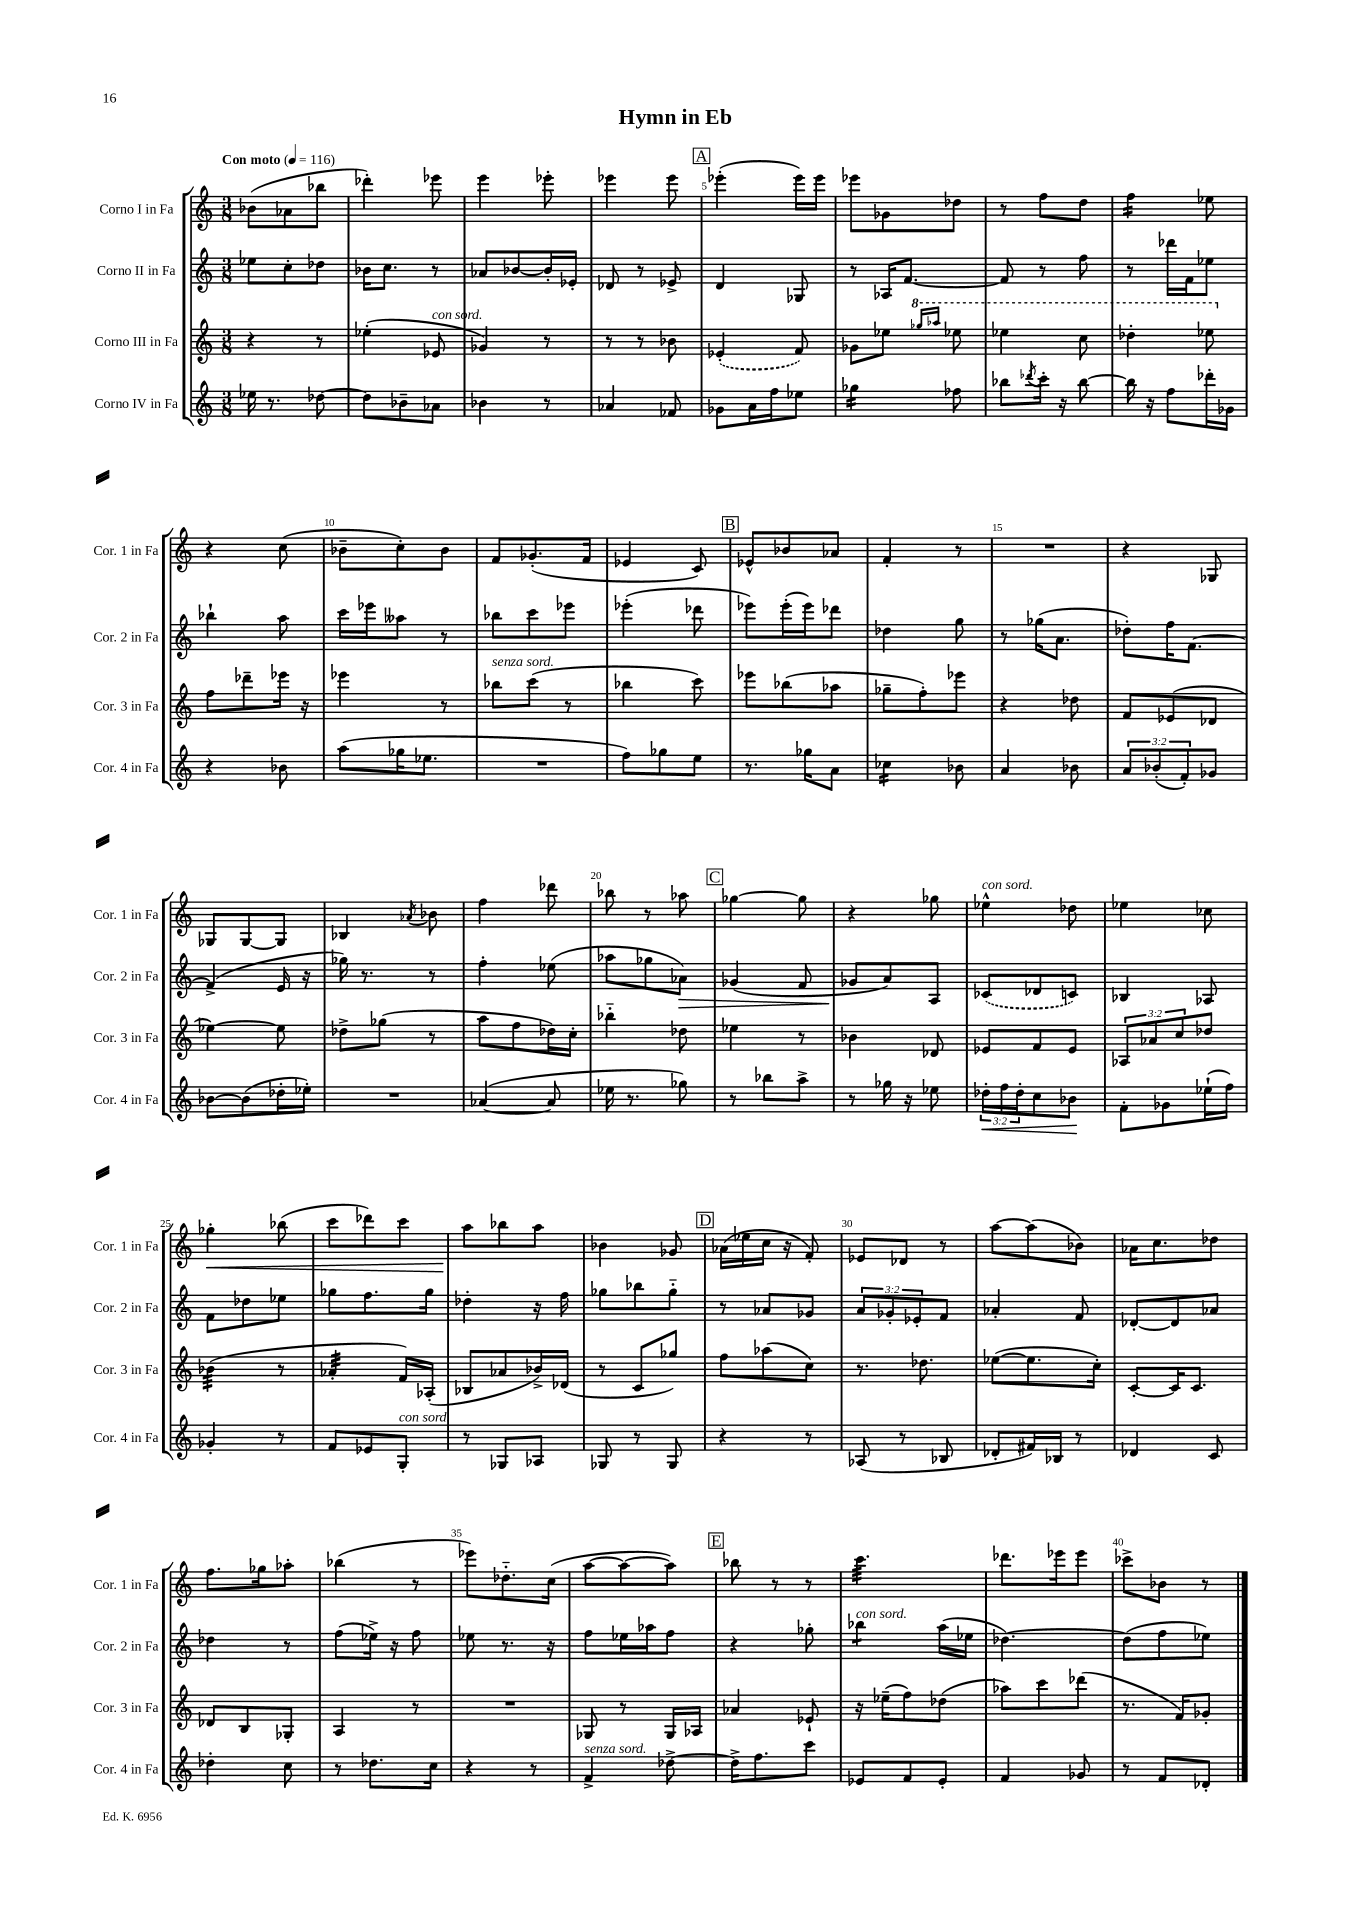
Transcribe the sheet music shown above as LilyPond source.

\header { title = "Hymn in Eb" }
<<
\new StaffGroup <<
\new Staff = "s0" \with { instrumentName = "Corno I in Fa" shortInstrumentName = "Cor. 1 in Fa" } {
    \clef treble \key c \major \numericTimeSignature \time 3/8 \tempo "Con moto" 4 = 116
    bes'8( aes'8 bes''8 |
    des'''4-.) ees'''8 |
    e'''4 ees'''8-. |
    ees'''4 ees'''8 |
    \mark \markup { \box "A" } ees'''4-.( ees'''16) ees'''16 |
    ees'''8 ges'8 des''8 |
    r8 f''8 d''8 |
    f''4:16 ees''8 |
    r4 c''8( |
    bes'8-- c''8-.) bes'8 |
    f'8 ges'8.-.( f'16 |
    ees'4 c'8) |
    \mark \markup { \box "B" } ees'8-^ bes'8 aes'8 |
    f'4-. r8 |
    R4. |
    r4 ges8 |
    ges8 ges8~ ges8 |
    bes4 \acciaccatura { aes'8 } bes'8 |
    f''4 des'''8 |
    bes''8 r8 aes''8 |
    \mark \markup { \box "C" } ges''4~ ges''8 |
    r4 ges''8 |
    ees''4-^^\markup { \italic "con sord." } des''8 |
    ees''4 ces''8 |
    ges''4-.\< bes''8( |
    c'''8 des'''8) c'''8 |
    a''8\! bes''8 a''8 |
    bes'4 ges'8 |
    \mark \markup { \box "D" } aes'16( ees''16 c''16 r16 f'8-.) |
    ees'8 des'8 r8 |
    a''8~ a''8( bes'8) |
    aes'16 c''8. des''8 |
    f''8. ges''16 aes''8-. |
    bes''4( r8 |
    ees'''8) des''8.-_ c''16( |
    a''8~ a''8~ a''8) |
    \mark \markup { \box "E" } bes''8 r8 r8 |
    c'''4.:32 |
    des'''8. ees'''16 ees'''8 |
    ces'''8-> bes'8 r8 \bar "|." |
}
\new Staff = "s1" \with { instrumentName = "Corno II in Fa" shortInstrumentName = "Cor. 2 in Fa" } {
    \clef treble \key c \major \numericTimeSignature \time 3/8 \override Staff.TupletNumber.text = #tuplet-number::calc-fraction-text
    ees''8 c''8-. des''8 |
    bes'16 c''8. r8 |
    aes'8 bes'8~ bes'16-. ees'16-. |
    des'8 r8 ees'8-> |
    \mark \markup { \box "A" } d'4 ges8 |
    r8 aes16 f'8.~ |
    f'8 r8 f''8 |
    r8 des'''16 f'16 ees''8 |
    bes''4-! a''8 |
    c'''16 ees'''16 aeses''8 r8 |
    bes''8 c'''8 ees'''8 |
    ees'''4-.( des'''8 |
    \mark \markup { \box "B" } ees'''8) ees'''16-.( ees'''16) des'''8 |
    des''4 g''8 |
    r8 ges''16( a'8. |
    des''8-.) f''16 f'8.~ |
    f'4->( e'16 r16 |
    ges''16) r8. r8 |
    f''4-. ees''8( |
    aes''8 ges''8 aes'8\>) |
    \mark \markup { \box "C" } ges'4( f'8 |
    ges'8\! a'8) a8 |
    \once \slurDashed ces'8( des'8 c'8) |
    bes4 aes8 |
    f'8 des''8 ees''8 |
    ges''8 f''8. ges''16 |
    des''4-. r16 f''16 |
    ges''8 bes''8 ges''8-_ |
    \mark \markup { \box "D" } r8 aes'8 ges'8 |
    \tuplet 3/2 { a'8 ges'8-. ees'8-. } f'8 |
    aes'4-. f'8 |
    des'8~-. des'8 aes'8 |
    des''4 r8 |
    f''8( ees''16->) r16 f''8 |
    ees''8 r8. r16 |
    f''8 ees''16 aes''16 f''8 |
    \mark \markup { \box "E" } r4 ges''8-. |
    bes''4:8^\markup { \italic "con sord." } a''16( ees''16 |
    des''4.~) |
    des''8( f''8 ees''8) \bar "|." |
}
\new Staff = "s2" \with { instrumentName = "Corno III in Fa" shortInstrumentName = "Cor. 3 in Fa" } {
    \clef treble \key c \major \numericTimeSignature \time 3/8 \override Staff.TupletNumber.text = #tuplet-number::calc-fraction-text
    r4 r8 |
    ees''4-.( ees'8^\markup { \italic "con sord." } |
    ges'4) r8 |
    r8 r8 bes'8 |
    \mark \markup { \box "A" } \once \slurDashed ees'4-.( f'8) |
    ges'8 ees''8 \ottava #1 \grace { ges'''16 aes'''16 } ees'''8 |
    ees'''4 c'''8 |
    des'''4-. ees'''8 \ottava #0 |
    f''8 des'''8-- ees'''16 r16 |
    ees'''4 r8 |
    bes''8^\markup { \italic "senza sord." } c'''8( r8 |
    bes''4 c'''8) |
    \mark \markup { \box "B" } ees'''8 bes''8( aes''8 |
    ges''8-- f''8-.) ees'''8 |
    r4 des''8 |
    f'8 ees'8( des'8 |
    ees''4~) ees''8 |
    des''8-> ges''8( r8 |
    a''8 f''8 des''16) c''16-. |
    bes''4-_ des''8 |
    \mark \markup { \box "C" } ees''4 r8 |
    bes'4 des'8 |
    ees'8 f'8 ees'8 |
    \tuplet 3/2 { aes8 aes'8 c''8 } des''8 |
    bes'4:32( r8 |
    aes'4:32-. f'16) aes16-.( |
    bes8 aes'8 bes'16->) des'16( |
    r8 c'8 ges''8) |
    \mark \markup { \box "D" } f''8 aes''8( c''8) |
    r8. des''8. |
    ees''8~( ees''8. c''16-.) |
    c'8~-. c'16 c'8. |
    des'8 b8 ges8-. |
    a4 r8 |
    R4. |
    ges8 r8 ges16 aes16 |
    \mark \markup { \box "E" } aes'4 ees'8-! |
    r16 ees''16--( f''8) des''8( |
    aes''8) c'''8 des'''8( |
    r8. f'16) ges'8-. \bar "|." |
}
\new Staff = "s3" \with { instrumentName = "Corno IV in Fa" shortInstrumentName = "Cor. 4 in Fa" } {
    \clef treble \key c \major \numericTimeSignature \time 3/8 \override Staff.TupletNumber.text = #tuplet-number::calc-fraction-text
    ees''16 r8. des''8~ |
    des''8 bes'8-- aes'8 |
    bes'4 r8 |
    aes'4 fes'8 |
    \mark \markup { \box "A" } ges'8 a'16 f''16 ees''8 |
    ges''4:16 fes''8 |
    bes''8 \acciaccatura { des'''8 } c'''16-. r16 bes''8~ |
    bes''16 r16 f''8 des'''16-. ges'16 |
    r4 bes'8 |
    a''8( ges''16 ees''8. |
    R4. |
    f''8) ges''8 e''8 |
    \mark \markup { \box "B" } r8. ges''16 a'8 |
    ces''4:16 bes'8 |
    a'4 bes'8 |
    \tuplet 3/2 { a'8 bes'8-.( f'8-.) } ges'8 |
    bes'8~ bes'8( des''16-. ees''16-.) |
    R4. |
    aes'4~( aes'8 |
    ees''16 r8. ges''8) |
    \mark \markup { \box "C" } r8 bes''8 a''8-> |
    r8 ges''16 r16 ees''8 |
    \tuplet 3/2 { des''16-.\< f''16 des''16-. } c''8 bes'8\! |
    f'8-. ges'8 ees''16-!( f''16) |
    ges'4-. r8 |
    f'8 ees'8 g8-.^\markup { \italic "con sord." } |
    r8 ges8 aes8 |
    ges8 r8 ges8 |
    \mark \markup { \box "D" } r4 r8 |
    aes8( r8 bes8 |
    des'8-. fis'16) bes16 r8 |
    des'4 c'8 |
    des''4-. c''8 |
    r8 des''8. c''16 |
    r4 r8 |
    f'4->^\markup { \italic "senza sord." } des''8~-> |
    \mark \markup { \box "E" } des''16-> f''8. c'''8 |
    ees'8 f'8 ees'8-. |
    f'4 ges'8 |
    r8 f'8 des'8-. \bar "|." |
}
>>
>>
\layout { \context { \Score \override BarNumber.break-visibility = ##(#f #t #t) barNumberVisibility = #(every-nth-bar-number-visible 5) } }
